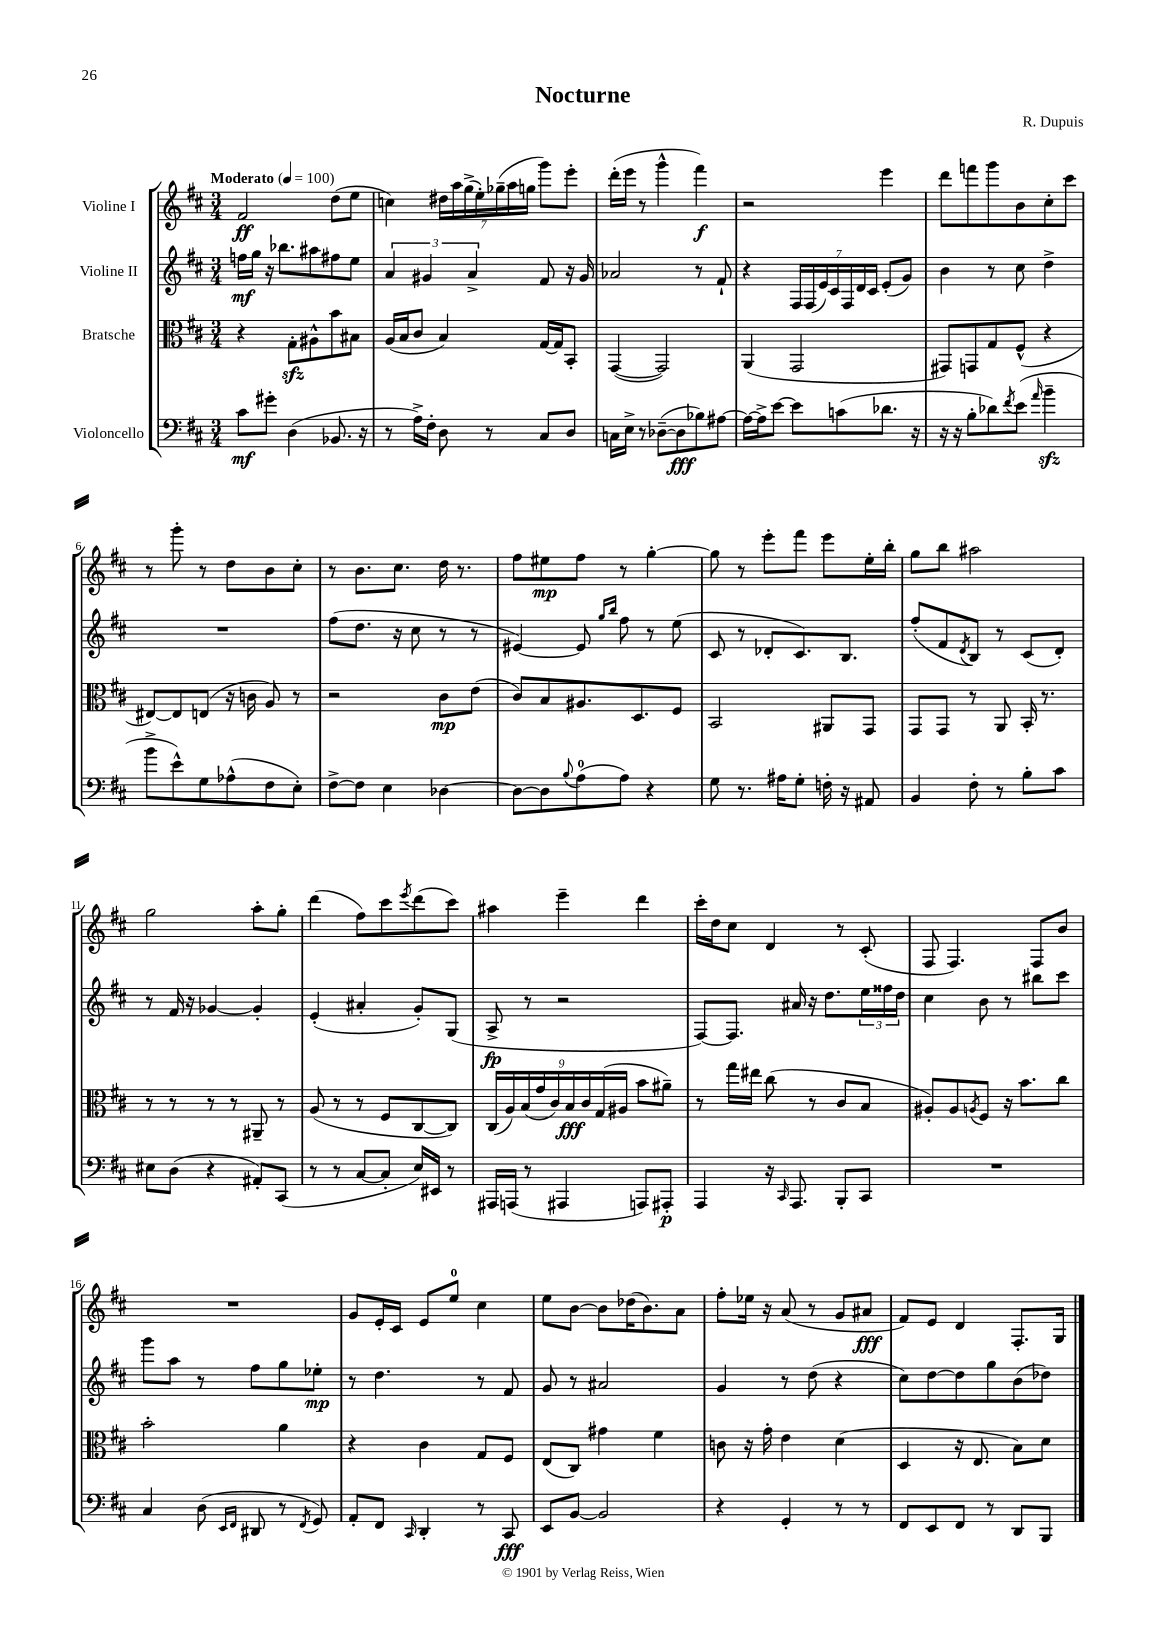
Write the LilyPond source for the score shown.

\header { title = "Nocturne" composer = "R. Dupuis" }
<<
\new StaffGroup <<
\new Staff = "s0" \with { instrumentName = "Violine I" } {
    \clef treble \key d \major \numericTimeSignature \time 3/4 \tempo "Moderato" 4 = 100
    fis'2\ff d''8( e''8 |
    c''4) \tuplet 7/4 { dis''16 a''16 g''16->( e''16-.) ges''16--( a''16 g''16 } g'''8) e'''8-. |
    d'''16-.( e'''16 r8 g'''4-^ fis'''4\f) |
    r2 e'''4 |
    d'''8 f'''8 g'''8 b'8 cis''8-. cis'''8 |
    r8 g'''8-. r8 d''8 b'8 cis''8-. |
    r8 b'8. cis''8. d''16 r8. |
    fis''8 eis''8\mp fis''8 r8 g''4~-. |
    g''8 r8 e'''8-. fis'''8 e'''8 e''16-. b''16-. |
    g''8 b''8 ais''2 |
    g''2 a''8-. g''8-. |
    d'''4( fis''8) cis'''8 \acciaccatura { e'''8 } d'''8( cis'''8) |
    ais''4 e'''4-- d'''4 |
    cis'''16-. d''16 cis''8 d'4 r8 cis'8-.( |
    fis8 fis4.) fis8 b'8 |
    R2. |
    g'8 e'16-. cis'16 e'8 e''8-0 cis''4 |
    e''8 b'8~ b'8 des''16( b'8.) a'8 |
    fis''8-. ees''16 r16 a'8( r8 g'8 ais'8\fff |
    fis'8) e'8 d'4 fis8.-. g16 \bar "|." |
}
\new Staff = "s1" \with { instrumentName = "Violine II" } {
    \clef treble \key d \major \numericTimeSignature \time 3/4
    f''16\mf g''16 r16 bes''8. ais''8 fis''8 e''8 |
    \tuplet 3/2 { a'4 gis'4 a'4-> } fis'8 r16 gis'16 |
    aes'2 r8 fis'8-! |
    r4 \tuplet 7/4 { fis16 fis16( e'16) cis'16 fis16 d'16 cis'16 } e'8-.( g'8) |
    b'4 r8 cis''8 d''4-> |
    R2. |
    fis''8( d''8. r16 cis''8 r8 r8 |
    eis'4~) eis'8 \grace { g''16 b''16 } fis''8 r8 e''8( |
    cis'8 r8 des'8-. cis'8.) b8. |
    fis''8-.( fis'8 \acciaccatura { d'8 } b8) r8 cis'8( d'8-.) |
    r8 fis'16 r16 ges'4~ ges'4-. |
    e'4-.( ais'4-. g'8-.) g8( |
    a8->\fp r8 r2 |
    fis8~) fis8. ais'16 r16 d''8. \tuplet 3/2 { e''16 fisis''16 d''16 } |
    cis''4 b'8 r8 bis''8 cis'''8 |
    g'''8 a''8 r8 fis''8 g''8 ees''8-.\mp |
    r8 d''4. r8 fis'8 |
    g'8 r8 ais'2 |
    g'4 r8 d''8( r4 |
    cis''8) d''8~ d''8 g''8 b'8( des''8) \bar "|." |
}
\new Staff = "s2" \with { instrumentName = "Bratsche" } {
    \clef alto \key d \major \numericTimeSignature \time 3/4
    r4 g8-.\sfz ais8-^ b'8 bis8 |
    a16( b16 cis'8 b4) g16~ g16 b,8-. |
    g,4~( g,2) |
    a,4( g,2 |
    gis,8) g,8 g8 fis8-^( r4 |
    eis8~) eis8 e8( r16 c'16 a8) r8 |
    r2 cis'8\mp e'8( |
    cis'8) b8 ais8. d8. fis8 |
    b,2 ais,8 g,8 |
    g,8 g,8 r8 a,8 b,16-. r8. |
    r8 r8 r8 r8 ais,8-- r8 |
    a8( r8 r8 fis8 cis8~ cis8) |
    \tuplet 9/8 { cis16( a16) b16( g'16 cis'16) b16\fff cis'16 g16( ais16 } b'8 ais'8--) |
    r8 g''16 eis''16 cis''8( r8 cis'8 b8 |
    ais8-.) ais8 \acciaccatura { a8 } fis8 r16 b'8. cis''8 |
    b'2-. a'4 |
    r4 cis'4 g8 fis8 |
    e8( cis8) gis'4 fis'4 |
    c'8 r16 g'16-. e'4 d'4( |
    d4 r16 e8. b8) d'8 \bar "|." |
}
\new Staff = "s3" \with { instrumentName = "Violoncello" } {
    \clef bass \key d \major \numericTimeSignature \time 3/4
    cis'8\mf gis'8-. d4( bes,8. r16 |
    r8 a16->) fis16-. d8 r8 cis8 d8 |
    c16 e16-> r8 des8~--( des8\fff bes8) ais8~ |
    ais16~ ais16-> e'8~ e'8 c'8( des'8. r16 |
    r16 r16 b8-. des'8) \acciaccatura { fis'8 } e'8( \grace { a'16 } b'4--\sfz |
    b'8-> e'8-^) g8 aes8-^( fis8 e8-.) |
    fis8~-> fis8 e4 des4~ |
    des8~ des8 \appoggiatura { b8 } a8-0( a8) r4 |
    g8 r8. ais16 g8-. f16-. r16 ais,8 |
    b,4 fis8-. r8 b8-. cis'8 |
    eis8 d8( r4 ais,8-.) cis,8( |
    r8 r8 cis8~ cis8-. e16) eis,16 r8 |
    ais,,16 a,,16( r8 ais,,4 a,,8) ais,,8-.\p |
    a,,4 r16 \grace { cis,16 } a,,8. b,,8-. cis,8 |
    R2. |
    cis4 d8( \grace { e,16 fis,16 } dis,8 r8 \acciaccatura { fis,8 } g,8) |
    a,8-. fis,8 \grace { cis,16 } d,4-. r8 cis,8\fff |
    e,8 b,8~ b,2 |
    r4 g,4-. r8 r8 |
    fis,8 e,8 fis,8 r8 d,8 b,,8 \bar "|." |
}
>>
>>
